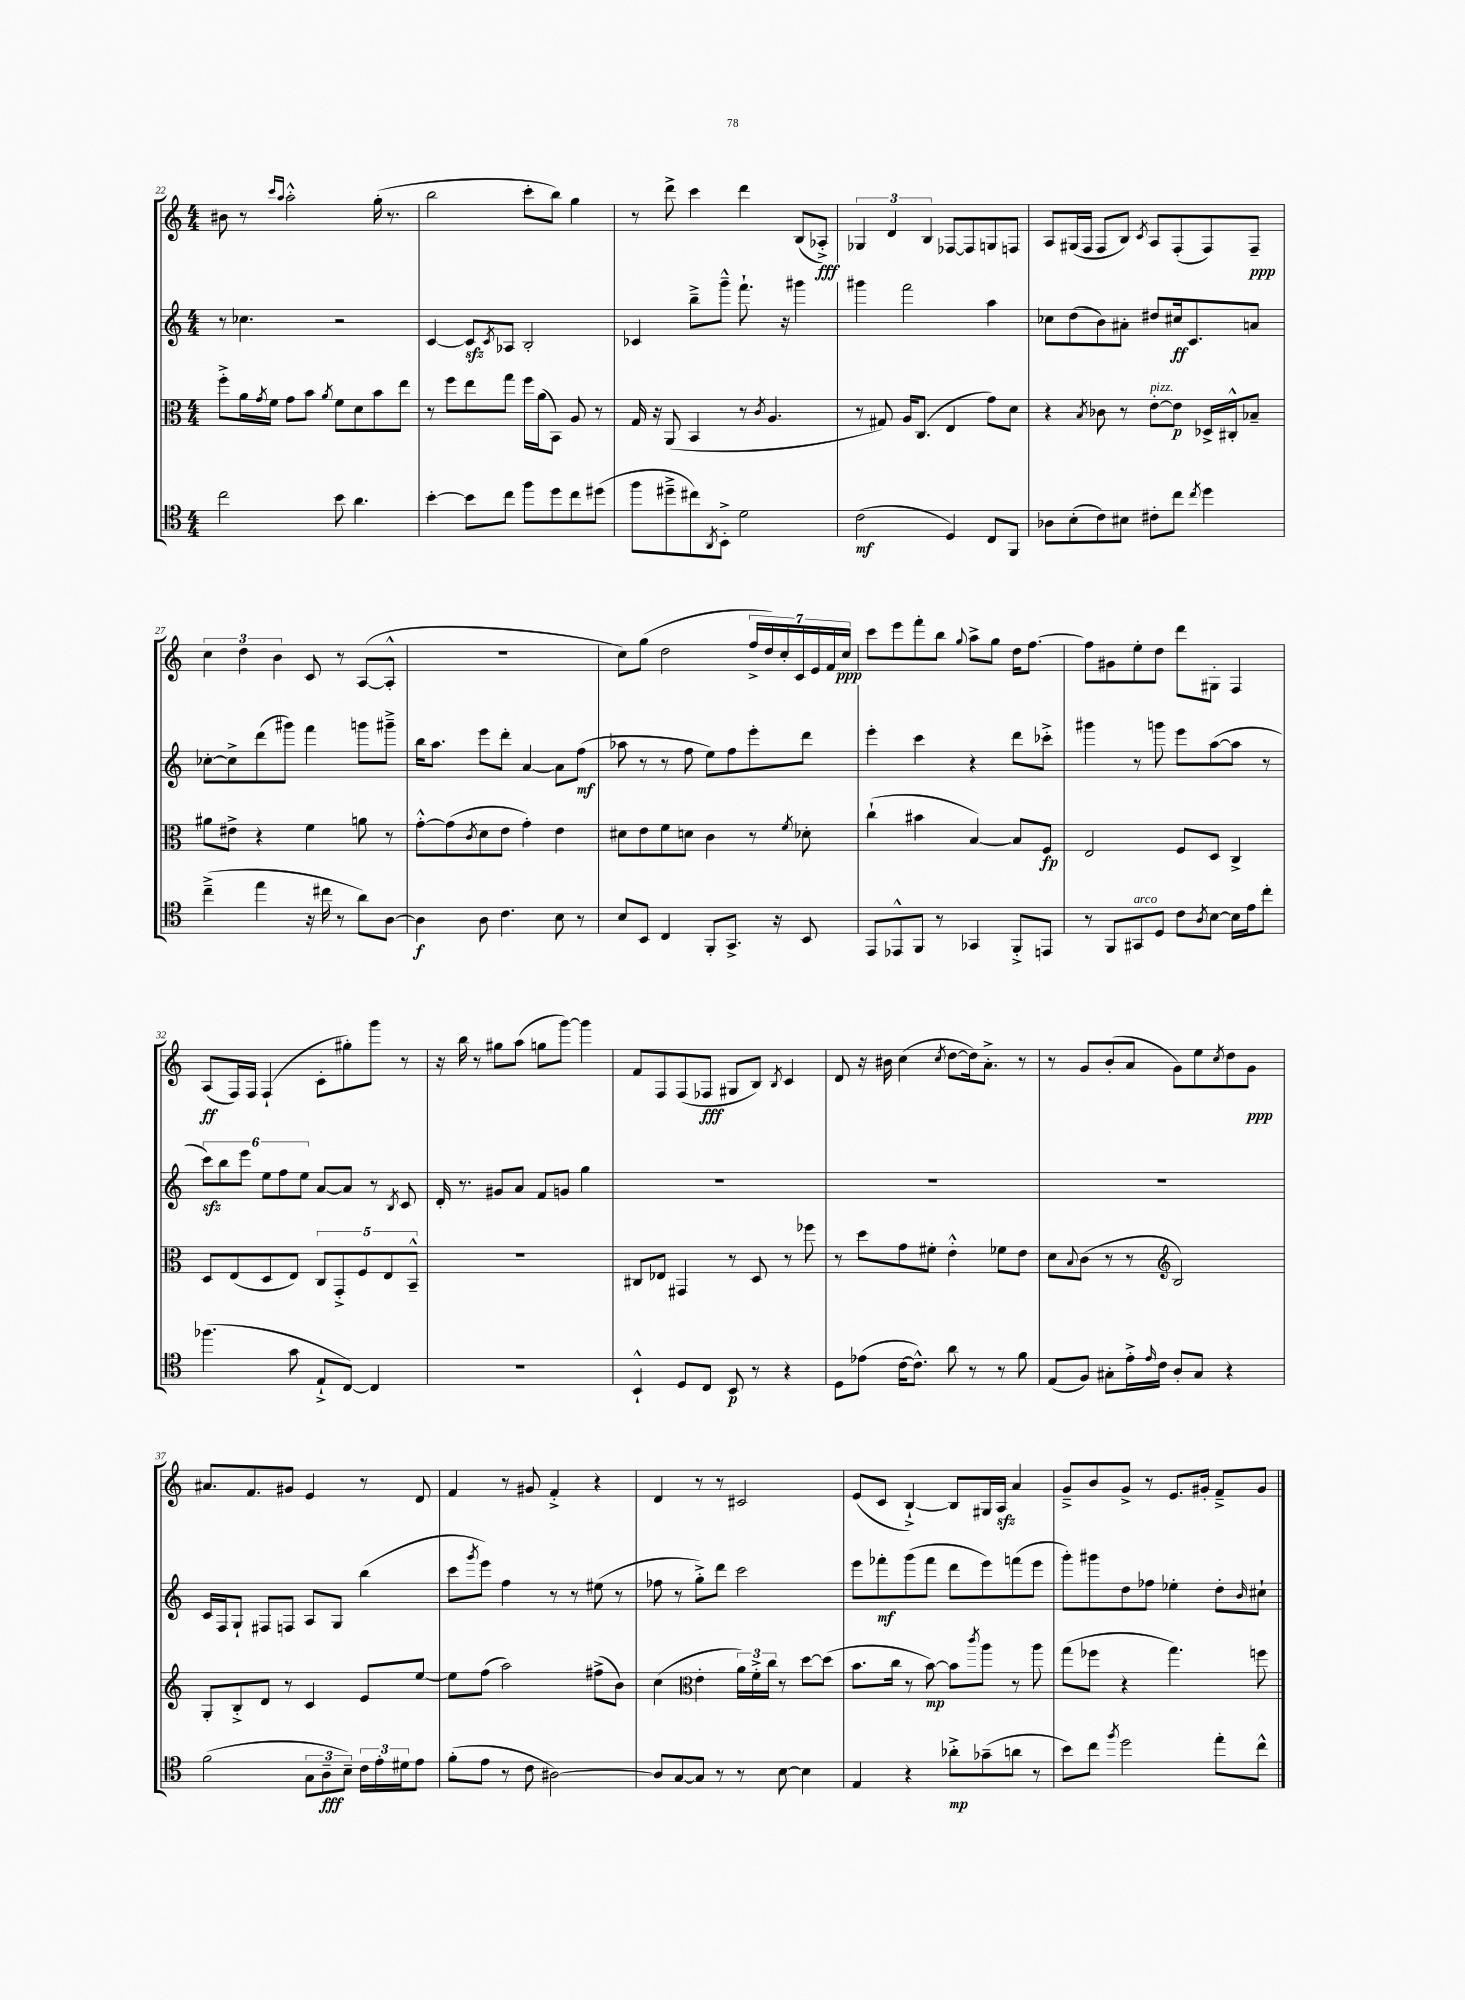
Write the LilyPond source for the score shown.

<<
\new StaffGroup <<
\new Staff = "s0" {
    \clef treble \key c \major \numericTimeSignature \time 4/4
    bis'8 r8 \grace { c'''16 a''16 } a''2-.-^ g''16-.( r8. |
    b''2 c'''8-. b''8) g''4 |
    r8 d'''8-> c'''4 d'''4 b8( aes8-.->\fff) |
    \tuplet 3/2 { ges4 d'4 b4 } fes8~ fes8 g8 f8 |
    a8 gis16( f16 f8 b8) \acciaccatura { c'8 } a8 f8-.( f8) f8--\ppp |
    \tuplet 3/2 { c''4 d''4 b'4 } c'8 r8 a8~( a8-.-^ |
    R1 |
    c''8) g''8( d''2 \tuplet 7/4 { f''16-> d''16) c''16-. c'16 e'16 f'16 c''16\ppp } |
    c'''8 e'''8 f'''8-. b''8 \appoggiatura { g''8 } a''8-> g''8 d''16 f''8.~ |
    f''8 gis'8 e''8-. d''8 d'''8 gis8-. f4 |
    a8\ff( f16) f16 f4-!( c'8-. gis''8-.) g'''8 r8 |
    r16 b''16 r8 gis''8 a''8( g''8 g'''8~) g'''4 |
    f'8 f8 f8( fes8\fff gis8 b8) \acciaccatura { b8 } c'4 |
    d'8 r16 bis'16 c''4( \acciaccatura { c''8 } d''8~ d''16) a'8.-.-> r8 |
    r8 g'8 b'8-.( a'8 g'8) e''8 \acciaccatura { c''8 } d''8 g'8\ppp |
    ais'8. f'8. gis'8 e'4 r8 d'8 |
    f'4 r8 gis'8 f'4-.-> r4 |
    d'4 r8 r8 cis'2 |
    e'8( c'8 b4~-!->) b8 gis16 a16\sfz a'4 |
    g'8---> b'8 g'8-> r8 e'8. gis'16-. f'8---> gis'8 \bar "|." |
}
\new Staff = "s1" {
    \clef treble \key c \major \numericTimeSignature \time 4/4
    r8 ces''4. r2 |
    c'4~ c'8\sfz \acciaccatura { c'8 } aes8 b2-. |
    ces'4 b''8---> g'''8---^ f'''8.-! r16 gis'''4 |
    gis'''4 f'''2 a''4 |
    ces''8 d''8( b'8) ais'8-. dis''8 cis''16\ff c'8. a'8 |
    ces''8~-. ces''8-> d'''8( gis'''8) f'''4 g'''8 gis'''8---> |
    b''16 a''8. e'''8 d'''8-. a'4~ a'8 f''8\mf( |
    aes''8 r8 r8 f''8 e''8) f''8 e'''8-. d'''8 |
    e'''4-. c'''4 r4 d'''8 ces'''8-.-> |
    gis'''4 r8 g'''8 e'''8 a''8~( a''8 r8 |
    \tuplet 6/4 { c'''8\sfz) b''8 e'''8 e''8 f''8 e''8 } a'8~ a'8 r8 \acciaccatura { b8 } c'8 |
    d'16-. r8. gis'8 a'8 f'8 g'8 g''4 |
    R1 |
    R1 |
    R1 |
    c'16 f16 g8-! fis8 f8 a8 g8 b''4( |
    c'''8 \acciaccatura { g'''8 } e'''8) f''4 r8 r8 eis''8( r8 |
    fes''8 r8 g''8-.->) d'''8 c'''2 |
    e'''8 fes'''8-.\mf g'''8( fes'''8 d'''8 e'''8) f'''8( e'''8 |
    g'''8-.) gis'''8 d''8 fes''8 ees''4-. d''8-. \grace { b'16 } cis''8-! \bar "|." |
}
\new Staff = "s2" {
    \clef alto \key c \major \numericTimeSignature \time 4/4
    f''8-.-> a'16 \acciaccatura { g'8 } f'16 g'8 b'8 \acciaccatura { a'8 } f'8 d'8 b'8 e''8 |
    r8 f''8 e''8 g''8 f''16 a'16( b,8) a8 r8 |
    g16 r16 a,8( b,4 r8 \acciaccatura { c'8 } a4. |
    r8 gis8) a16 c8.( e4 g'8) d'8 |
    r4 \acciaccatura { b8 } ces'8 r8 e'8~-.^\markup { \italic "pizz." } e'8\p des16-> cis16-.-^ bes8-- |
    ais'8 eis'8-> r4 f'4 a'8 r8 |
    g'8~-.-^ g'8( \acciaccatura { c'8 } d'8 e'8 g'4-.) e'4 |
    dis'8 e'8 f'8 d'8 c'4 r8 \acciaccatura { f'8 } des'8-. |
    c''4-!( bis'4 b4~) b8 f8\fp |
    e2 f8 d8 c4-> |
    d8 e8( d8 e8) \tuplet 5/4 { c8 g,8-.-> f8 e8 b,8---^ } |
    R1 |
    cis8 ees8 gis,4 r8 d8 r8 fes''8 |
    r8 d''8 g'8 fis'8-. e'4-.-^ fes'8 e'8 |
    d'8 \appoggiatura { b8 } c'8( r8 r8 \clef treble b2) |
    g8-. b8-.-> d'8 r8 c'4 e'8 e''8~ |
    e''8 f''8( a''2) fis''8->( b'8) |
    c''4( \clef alto e'4-. \tuplet 3/2 { a'16) f'16-.-> c''16 } r8 d''8~ d''8( |
    b'8. c''16 r8 b'8~\mp) b'8 \acciaccatura { c'''8 } a''8 r8 a''8 |
    g''8( fes''8 r4 g''4.) f''8 \bar "|." |
}
\new Staff = "s3" {
    \clef tenor \key c \major \numericTimeSignature \time 4/4
    c''2 b'8 a'4. |
    b'4~-. b'8 c''8 f''8 d''8 c''8 dis''8( |
    f''8 dis''8---> cis''8) \acciaccatura { a,8 } b,8-.-> d'2 |
    c'2\mf( d4) c8 f,8 |
    aes8 b8-.( c'8) bis8 cis'8-. c''8 \acciaccatura { c''8 } d''4 |
    c''4--->( e''4 r16 cis''16 r8 a'8) a8~ |
    a4\f a8 c'4. b8 r8 |
    b8 b,8 c4 f,8-. g,8.-> r16 b,8 |
    e,8 ees,8-^ f,8 r8 ges,4 f,8-.-> e,8 |
    r8 f,8 gis,8^\markup { \italic "arco" } d8 c'8 \acciaccatura { a8 } b8~ b16 e'16 c''8-. |
    fes''4.( g'8 e8-!-> c8~) c4 |
    R1 |
    b,4-!-^ d8 c8 b,8\p r8 r4 |
    d8 ees'8( c'16~ c'8.-^) a'8 r8 r8 f'8 |
    e8( f8) gis8-. e'16-.-> \grace { e'16 } c'16 a8-. gis8 r4 |
    f'2( \tuplet 3/2 { g8 a8--\fff b8--) } \tuplet 3/2 { c'16 e'16-. dis'16 } e'8 |
    f'8-.( e'8 r8 c'8 ais2~) |
    ais8 g8~ g8 r8 r8 b8~ b4 |
    e4 r4 aes'8-.->\mp ges'8--( a'8 r8 |
    b'8) c''8 \acciaccatura { f''8 } d''2 e''8-. c''8-^ \bar "|." |
}
>>
>>
\layout { \context { \Score currentBarNumber = #22 } }
